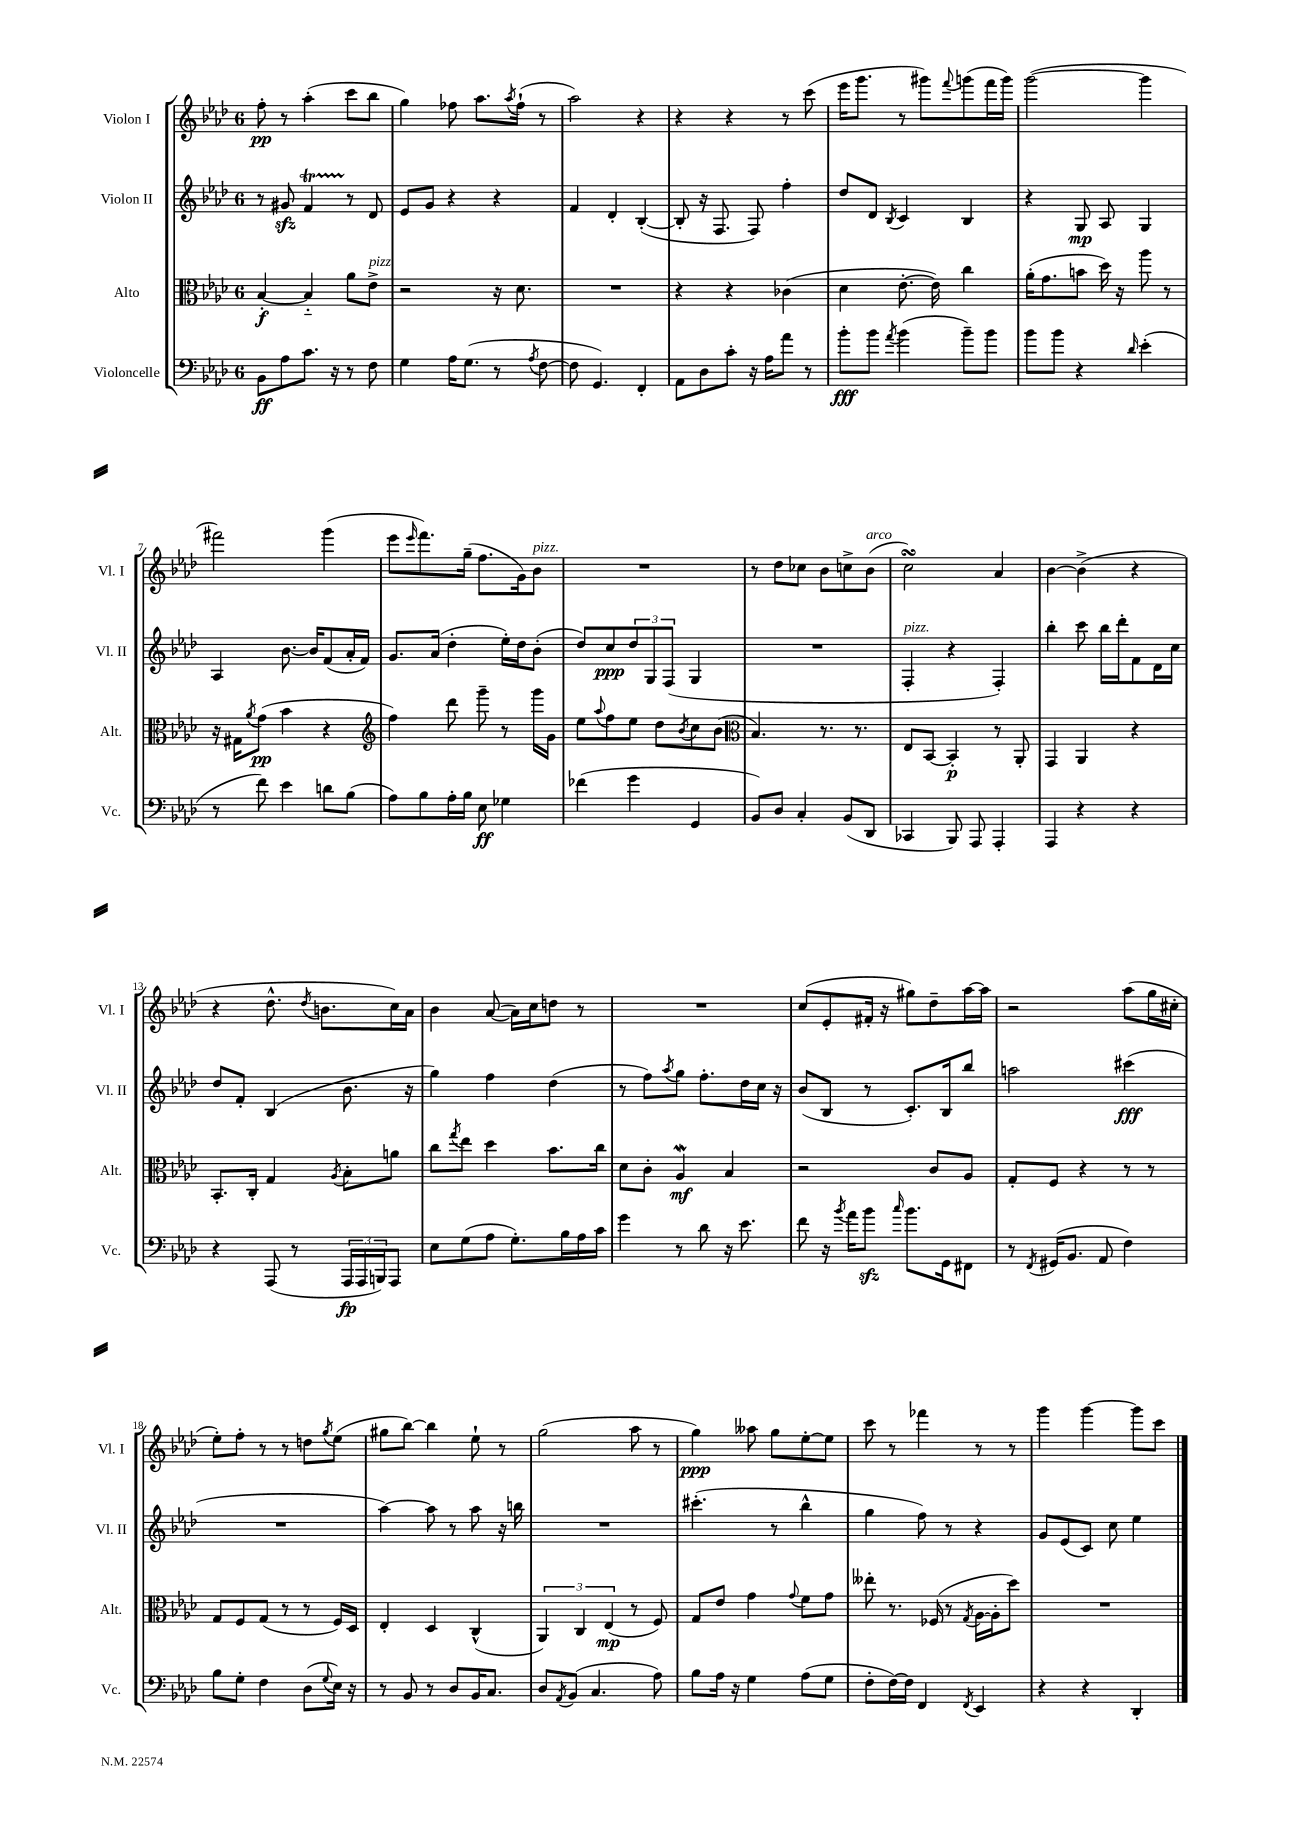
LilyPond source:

<<
\new StaffGroup <<
\new Staff = "s0" \with { instrumentName = "Violon I" shortInstrumentName = "Vl. I" } {
    \clef treble \key aes \major \once \override Staff.TimeSignature.style = #'single-digit \time 6/8
    f''8-.\pp r8 aes''4-.( c'''8 bes''8 |
    g''4) fes''8 aes''8. \acciaccatura { aes''8 } fes''16-!( r8 |
    aes''2) r4 |
    r4 r4 r8 c'''8( |
    ees'''16 g'''8. r8 gis'''8) \appoggiatura { f'''8 } g'''8( f'''16 g'''16) |
    g'''2~( g'''4 |
    fis'''2) g'''4( |
    ees'''8 \grace { ees'''16 } f'''8.) g''16--( f''8. g'16) bes'8^\markup { \italic "pizz." } |
    R2. |
    r8 des''8 ces''8 bes'8 c''8-> bes'8^\markup { \italic "arco" }( |
    c''2\turn) aes'4 |
    bes'4~ bes'4->( r4 |
    r4 des''8.-^ \acciaccatura { des''8 } b'8. c''16) aes'16 |
    bes'4 aes'8~( aes'16) c''16 d''8 r8 |
    R2. |
    c''8( ees'8-. fis'16-. r16 gis''8) des''8-- aes''16~ aes''16 |
    r2 aes''8( g''16 cis''16-. |
    ees''8-.) f''8-. r8 r8 d''8 \acciaccatura { g''8 } ees''8( |
    gis''8 bes''8~) bes''4 ees''8-! r8 |
    g''2( aes''8 r8 |
    g''4\ppp) aeses''8 g''8 ees''8~-. ees''8 |
    c'''8 r8 fes'''4 r8 r8 |
    g'''4 g'''4~ g'''8 c'''8 \bar "|." |
}
\new Staff = "s1" \with { instrumentName = "Violon II" shortInstrumentName = "Vl. II" } {
    \clef treble \key aes \major \once \override Staff.TimeSignature.style = #'single-digit \time 6/8
    r8 gis'8\sfz f'4\startTrillSpan r8\stopTrillSpan des'8 |
    ees'8 g'8 r4 r4 |
    f'4 des'4-. bes4~-.( |
    bes8-. r16 f8. f8) f''4-. |
    des''8 des'8 \acciaccatura { bes8 } c'4 bes4 |
    r4 g8\mp aes8 g4 |
    aes4 bes'8.~ bes'16 f'8( aes'16-. f'16) |
    g'8. aes'16( des''4-. ees''16-.) des''16 bes'8-.( |
    des''8) c''8\ppp \tuplet 3/2 { des''8 g8 f8( } g4 |
    R2. |
    f4-.^\markup { \italic "pizz." } r4 f4-.) |
    bes''4-. c'''8 bes''16 des'''16-. f'8 des'16 c''16 |
    des''8 f'8-. bes4( bes'8. r16 |
    g''4) f''4 des''4( |
    r8 f''8) \acciaccatura { aes''8 } g''8 f''8.-. des''16 c''16 r16 |
    bes'8( bes8 r8 c'8.-.) bes16 bes''8 |
    a''2 cis'''4\fff( |
    R2. |
    aes''4~) aes''8 r8 aes''8 r16 b''16 |
    R2. |
    cis'''4.-.( r8 bes''4-^ |
    g''4 f''8) r8 r4 |
    g'8 ees'8( c'8) c''8 ees''4 \bar "|." |
}
\new Staff = "s2" \with { instrumentName = "Alto" shortInstrumentName = "Alt." } {
    \clef alto \key aes \major \once \override Staff.TimeSignature.style = #'single-digit \time 6/8
    bes4~-.\f bes4-_ aes'8 ees'8->^\markup { \italic "pizz." } |
    r2 r16 des'8. |
    R2. |
    r4 r4 ces'4( |
    des'4 ees'8.~-. ees'16) c''4 |
    aes'16-.( g'8. b'8 des''16) r16 aes''8 r8 |
    r16 gis16 \acciaccatura { aes'8 } g'8\pp( bes'4 r4 |
    \clef treble f''4) des'''8 g'''8-- r8 g'''16 g'16 |
    ees''8 \appoggiatura { aes''8 } f''8 ees''8 des''8 \acciaccatura { bes'8 } c''8 bes'8( |
    \clef alto bes4.) r8. r8. |
    ees8 bes,8~ bes,4-.\p r8 aes,8-. |
    g,4 aes,4 r4 |
    bes,8.-. c16-. g4 \acciaccatura { aes8 } bes8-. a'8 |
    c''8 \acciaccatura { g''8 } ees''8 des''4 bes'8. c''16 |
    des'8 c'8-. aes4\mordent\mf bes4 |
    r2 c'8 aes8 |
    g8-. f8 r4 r8 r8 |
    g8 f8 g8( r8 r8 f16) des16 |
    ees4-. des4 c4-^( |
    \tuplet 3/2 { aes,4) c4 ees4\mp( } r8 f8) |
    g8 ees'8 g'4 \appoggiatura { g'8 } f'8 g'8 |
    eeses''8-. r8. fes16( r8 \acciaccatura { g8 } aes16~ aes16-. des''8) |
    R2. \bar "|." |
}
\new Staff = "s3" \with { instrumentName = "Violoncelle" shortInstrumentName = "Vc." } {
    \clef bass \key aes \major \once \override Staff.TimeSignature.style = #'single-digit \time 6/8
    bes,8\ff aes8 c'8. r16 r8 f8 |
    g4 aes16 g8.( r8 \acciaccatura { aes8 } f8~ |
    f8 g,4.) f,4-. |
    aes,8 des8 c'8-. r16 aes16 aes'8 r8 |
    bes'8-.\fff bes'8 \acciaccatura { aes'8 } bes'4( bes'8--) bes'8 |
    bes'8 bes'8 r4 \grace { des'16 } ees'4-.( |
    r8 f'8) ees'4 d'8 bes8( |
    aes8) bes8 aes16-. bes16 ees8\ff ges4 |
    fes'4( g'4 g,4 |
    bes,8) des8 c4-. bes,8( des,8 |
    ces,4 bes,,8) aes,,8 aes,,4-. |
    aes,,4 r4 r4 |
    r4 aes,,8( r8 \tuplet 3/2 { aes,,16\fp aes,,16 b,,16) } aes,,8 |
    ees8 g8( aes8 g8.-.) bes16 aes16 c'16 |
    g'4 r8 des'8 r16 ees'8. |
    f'8 r16 \acciaccatura { bes'8 } aes'16 bes'8\sfz \grace { c''16 } bes'8. g,16 fis,8 |
    r8 \acciaccatura { f,8 } gis,16( bes,8. aes,8 f4) |
    bes8 g8-. f4 des8( \appoggiatura { g8 } ees16) r16 |
    r8 bes,8 r8 des8 bes,16 c8. |
    des8 \acciaccatura { aes,8 } bes,8( c4. aes8) |
    bes8 aes16 r16 g4 aes8( g8 |
    f8-. f16~) f16 f,4 \acciaccatura { f,8 } ees,4 |
    r4 r4 des,4-. \bar "|." |
}
>>
>>
